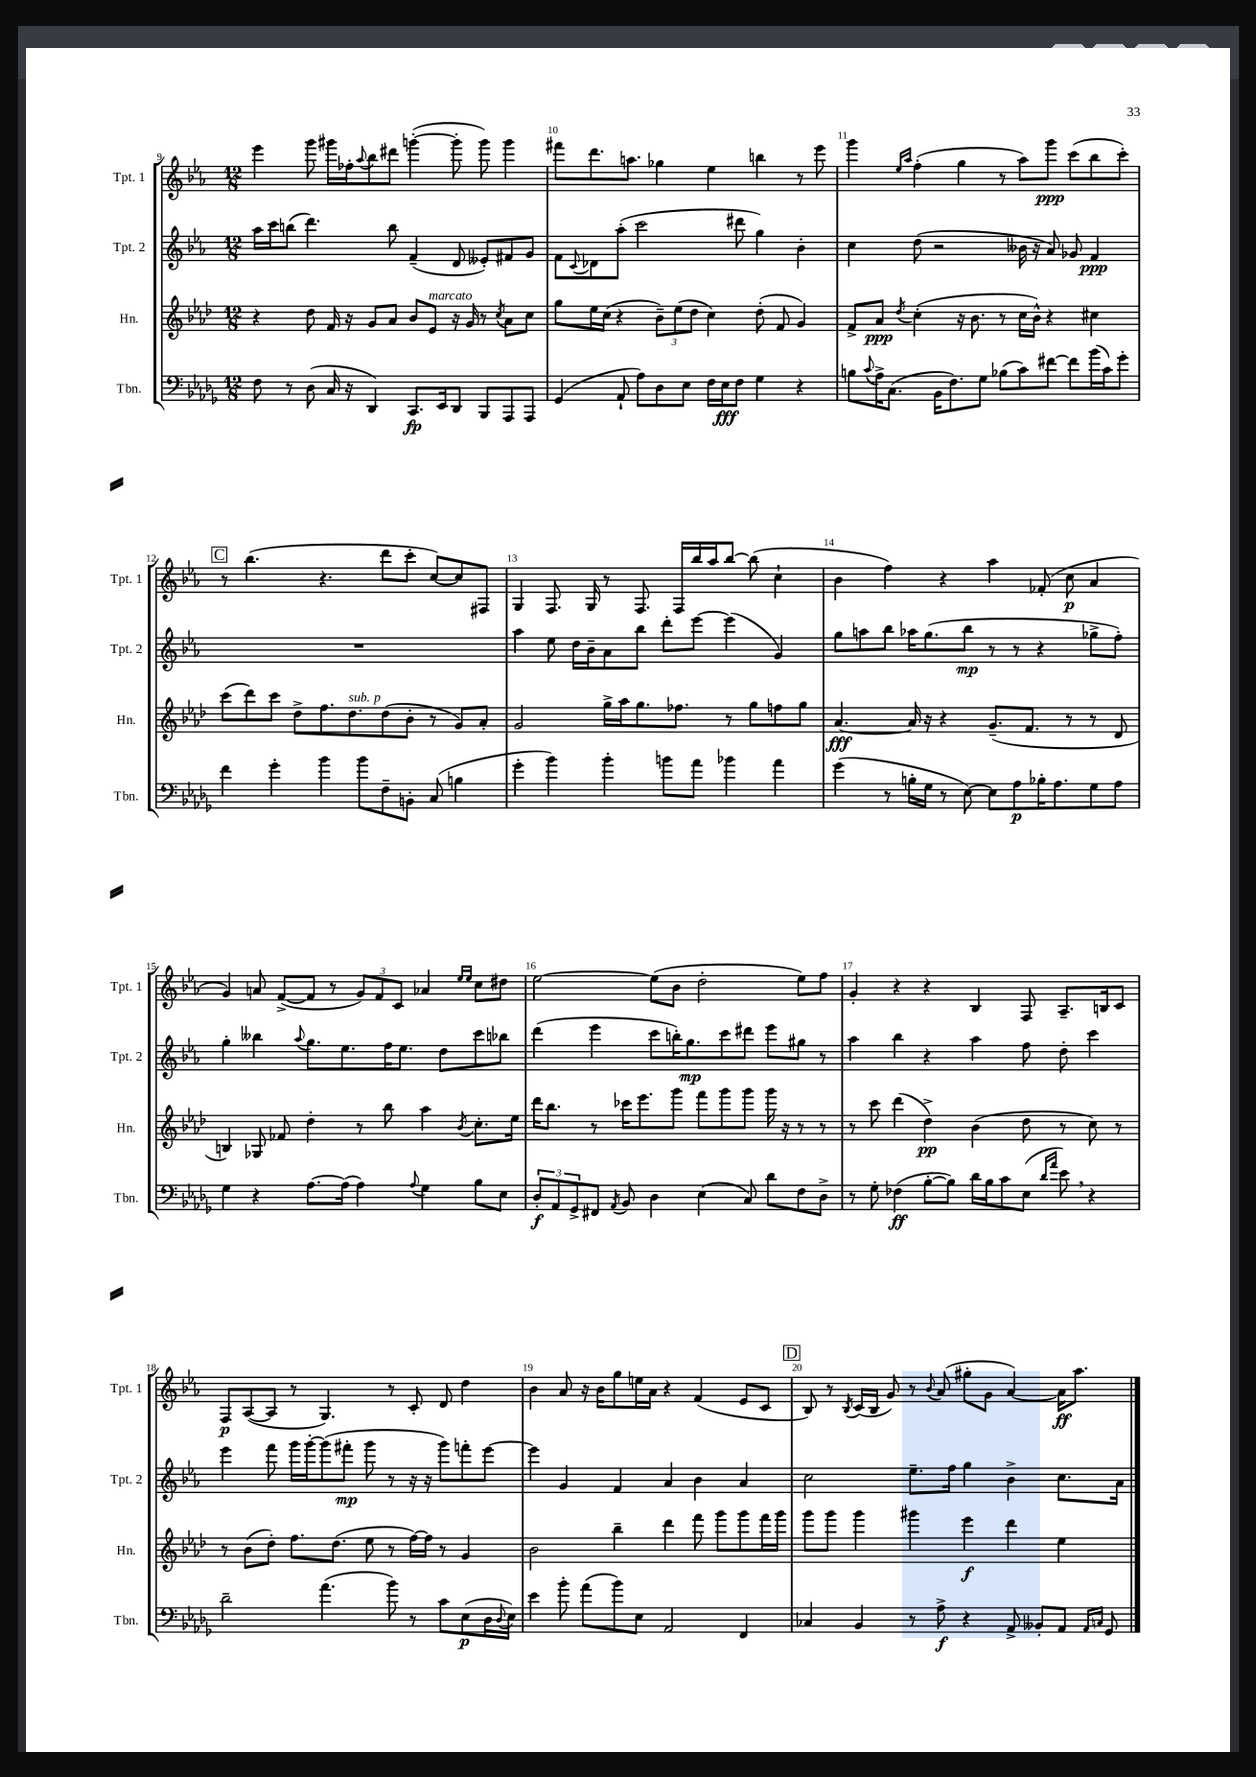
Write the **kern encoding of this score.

**kern	**kern	**kern	**kern
*staff4	*staff3	*staff2	*staff1
*clefF4	*clefG2	*clefG2	*clefG2
*k[b-e-a-d-g-]	*k[b-e-a-d-]	*k[b-e-a-]	*k[b-e-a-]
*M12/8	*M12/8	*M12/8	*M12/8
8F\	4r	16aa-\LL	4eee-\
.	.	16ccc\J	.
8r	.	(8bb\J	.
(8D-\	8dd-\	4.ddd\)	8ggg\
16C/	16f/	.	16ggg#\LL
16r	16r	.	16ff-'\J
.	.	.	8qqaa-/
4DD-/)	8g/L	.	8bb-\
.	8a-/J	8bb\	8ddd#\J
8.CC/L	8b-/L	(4f~/	([4ggg'\
.	8e-/J	.	.
16EE-/k	.	.	.
8DD-/J	16r	8d/	8ggg'\]
.	16g/	.	.
8BBB-/L	8r	8e--'/L)	8ggg\)
.	8qcc/	.	.
8AAA-/	8a-\L	8f#/	4ggg\
8AAA-/J	8cc\J	8g/J	.
=	=	=	=
(4GG-/	8gg\L	8f\L	8fff#\L
.	.	8qqc/	.
.	16ee-\L	8d-\	8.ddd\
.	(16cc\JJ	.	.
8AA-`/	4r	(8aa-'\J	.
.	.	.	8.aa\J
8A-\L)	.	2ccc\	.
8D-\	12b-~\L)	.	4gg-\
.	(12ee-\	.	.
8E-\J	.	.	.
.	12dd-\J	.	.
16F\LL	4cc\)	.	4ee-\
16E-\J	.	.	.
8F\J	.	8ddd#\	.
4G-\	(8dd-'\	4gg\)	4bb\
.	8f/	.	.
4r	4g/)	4b-'\	8r
.	.	.	8eee-\
=	=	=	=
8B\L	8f^/L	4cc\	4ggg\
8qqc/	.	.	.
16A-^\K	8a-/J	.	.
(8.C\J	.	.	.
.	.	.	16qqee-/LL
.	8qdd-/	.	16qqaa-/JJ
.	(4cc'\	(8dd\	(4ff'\
16BB-\LK	.	2r	.
8.F\)	.	.	.
.	16r	.	4gg\
.	8.b-\	.	.
8G-\J	.	.	.
(8B-\L	8r	.	8r
8c\)	16cc\LL	16b--\	8aa-\L)
.	16b-^^\JJ)	16r	.
[8f#\J	4r	8a-/)	8ggg\J
8f#\]L	.	8g-/	(8ccc\L
(16b-\L	4cc#\	4f/	8bb-\
16c\J)	.	.	.
8g-'\J	.	.	8ccc'\J)
=	=	=	=
4f\	(8ccc\L	1.r	8r
.	8ddd-\)	.	(4.bb-\
4g-'\	8ccc\J	.	.
.	8dd-^\L	.	.
4b-\	8.ff\	.	4.r
.	8.dd-\	.	.
8b-\L	.	.	.
8F~\	(8dd-\	.	8ddd\L
8BB'\J	8b-'\J	.	8ccc'\J
(8C/	8r	.	[8cc/L)
4B\	8g/L)	.	8cc/]
.	8a-'/J	.	8F#/J
=	=	=	=
4g-'\	2g/	4aa-\	4G/
4b-\)	.	8ee-\	8.F/
.	.	16dd\LL	.
.	.	16b-~\J	16G/
4b-'\	16gg^\LL	8a-\	8r
.	16aa-\J	.	.
.	8.gg\	8bb-\J	8.F/
8b\L	.	8ddd'\L	.
.	8.ff-\J	.	16F/LL
8a-\J	.	[8eee-\J	16bb-/
.	.	.	16aa-/J
4b-\	8r	(4eee-\]	[8bb-/J
.	8gg\L	.	(8bb-\]
4a-\	8ff\	4g/)	4cc`\
.	8gg\J	.	.
=	=	=	=
(4g-\	[4.a-/	8gg\L	4b-\
.	.	8aa\	.
8r	.	8bb-\J	4ff\)
16B'\LL	16a-/]	16aa-\LK	.
16G-\JJ	16r	(8.gg\	.
8r	4r	.	4r
[8E-\)	.	8bb-\J	.
8E-\]L	(8.g~/L	8r	4aa-\
8A-\	.	8r	.
.	8.f/J	.	.
16B-'\K	.	4r	(8f-'/
8.A-\	.	.	.
.	8r	.	8cc\
8G-\	8r	8gg-^\L	4a-/
8A-\J	8d-/	8ff'\J)	.
=	=	=	=
4G-\	4B/)	4gg'\	4g/)
4r	8G-/	4bb--\	8a/
.	8f-/	.	([8f^/L
.	.	8qqaa-/	.
[8.A-\L	4dd-'\	8.gg\L	8f/]J
.	.	.	8r
(16A-\]Jk	.	8.ee-\	.
4A-\)	8r	.	12g/L)
.	.	.	12f/
.	8bb-\	16ff\K	.
.	.	.	12c/J
.	.	8.ee-\J	.
8qqA-/	.	.	.
4G-\	4aa-\	.	4a-/
.	.	8dd\L	.
.	.	.	16qqee-/LL
.	8qb-/	.	16qqee-/JJ
8B-\L	8.cc'\L	8ccc\	8cc\L
8E-\J	.	8bb-\J	8dd#\J
.	16ee-\Jk	.	.
=	=	=	=
12D-'/L	16ddd-\LK	(4ddd\	[2ee-\
.	8.bb-\J	.	.
12AA-/	.	.	.
12GG-^/	.	.	.
8FF#/J	8r	4eee-\	.
8qAA-/	.	.	.
8BB-/	16ccc-\LK	.	.
.	8.eee-\	.	.
4D-\	.	8ccc\L	(8ee-\]L
.	8ggg\J	16bb'\K)	8b-\J
.	.	8.gg\	.
(4E-\	8fff\L	.	2dd'\
.	8ggg\	8ccc\	.
8C/)	8ggg\J	8ddd#\J	.
8d-\L	16ggg\	8eee-\L	.
.	16r	.	.
8F\	8r	8gg#\J	8ee-\L)
8D-^\J	8r	8r	8ff\J
=	=	=	=
8r	8r	4aa-\	4g'/
8G-'\	8ccc\	.	.
(4F-\	(4ddd-\	4bb-\	4r
[8B-'\L	4dd-^\)	4r	4r
8B-\]J)	.	.	.
16d-\LL	(4b-\	4aa-\	4B-/
16B-\J	.	.	.
8c\	.	.	.
(8E-\J	8dd-\	8ff\	8F/
16qqd-/LL	.	.	.
16qqa-/JJ	.	.	.
8e-\)	8r	8dd'\	8.A-~/L
4r	8cc\)	4ccc\	.
.	.	.	16B/k
.	8r	.	8c/J
=	=	=	=
2d-~\	8r	4eee-\	8F/L
.	(8b-\L	.	([8A-/
.	8dd-'\J)	8fff\	8A-/]J
.	8.ff\L	16ggg\LL	8r
.	.	[16ggg'\J	.
(4.a-\	.	(8ggg\]	4.G/)
.	(8.dd-\J	.	.
.	.	8fff#'\J	.
.	8ee-\	8ggg\	.
8b-\)	8r	8r	8r
8r	[16ff\LL)	16r	8c'/
.	16ff\]JJ	16r	.
8c\L	8r	8ggg\L)	8d/
(8E-\	4g/	8fff'\	4dd\
16D-\L	.	[8eee-\J	.
8qqD-/	.	.	.
16E-\JJ)	.	.	.
=	=	=	=
4e-\	2b-\	4eee-\]	4b-\
8b-'\	.	4g/	8a-/
(8a-\L	.	.	16r
.	.	.	16b-\LK
8b-\)	4bb-~\	4f/	8gg\
8E-\J	.	.	16ee\L
.	.	.	16a-\JJ
2AA-/	4ddd-\	4a-/	4r
.	8fff\	4b-\	(4f/
.	8ggg\L	.	.
4FF/	8ggg\	4a-/	8e-/L
.	16fff\L	.	8c/J
.	16ggg\JJ	.	.
=	=	=	=
4C-/	8ggg\L	2cc\	8B-/)
.	8ggg\J	.	8r
.	.	.	8qB-/
4BB-/	4ggg\	.	(16c/LL
.	.	.	16B-/JJ
.	.	.	8g/)
8r	4ggg#\	8.ee-~\L	8r
.	.	.	8qqb-/
8A-^\	.	.	(8a-/
.	.	16ff\Jk	.
4r	4eee-\	4gg\	8gg#'\L
.	.	.	8g\J
8AA-^/	4ddd-\	4b-^\	[4a-/)
8BB--'/L	.	.	.
8AA-/J	4ee-\	8.cc\L	16a-\]LK
.	.	.	8.aa-\J
16qqAA-/LL	.	.	.
16qqC/JJ	.	.	.
8GG-/	.	.	.
.	.	16a-\Jk	.
==	==	==	==
*-	*-	*-	*-
